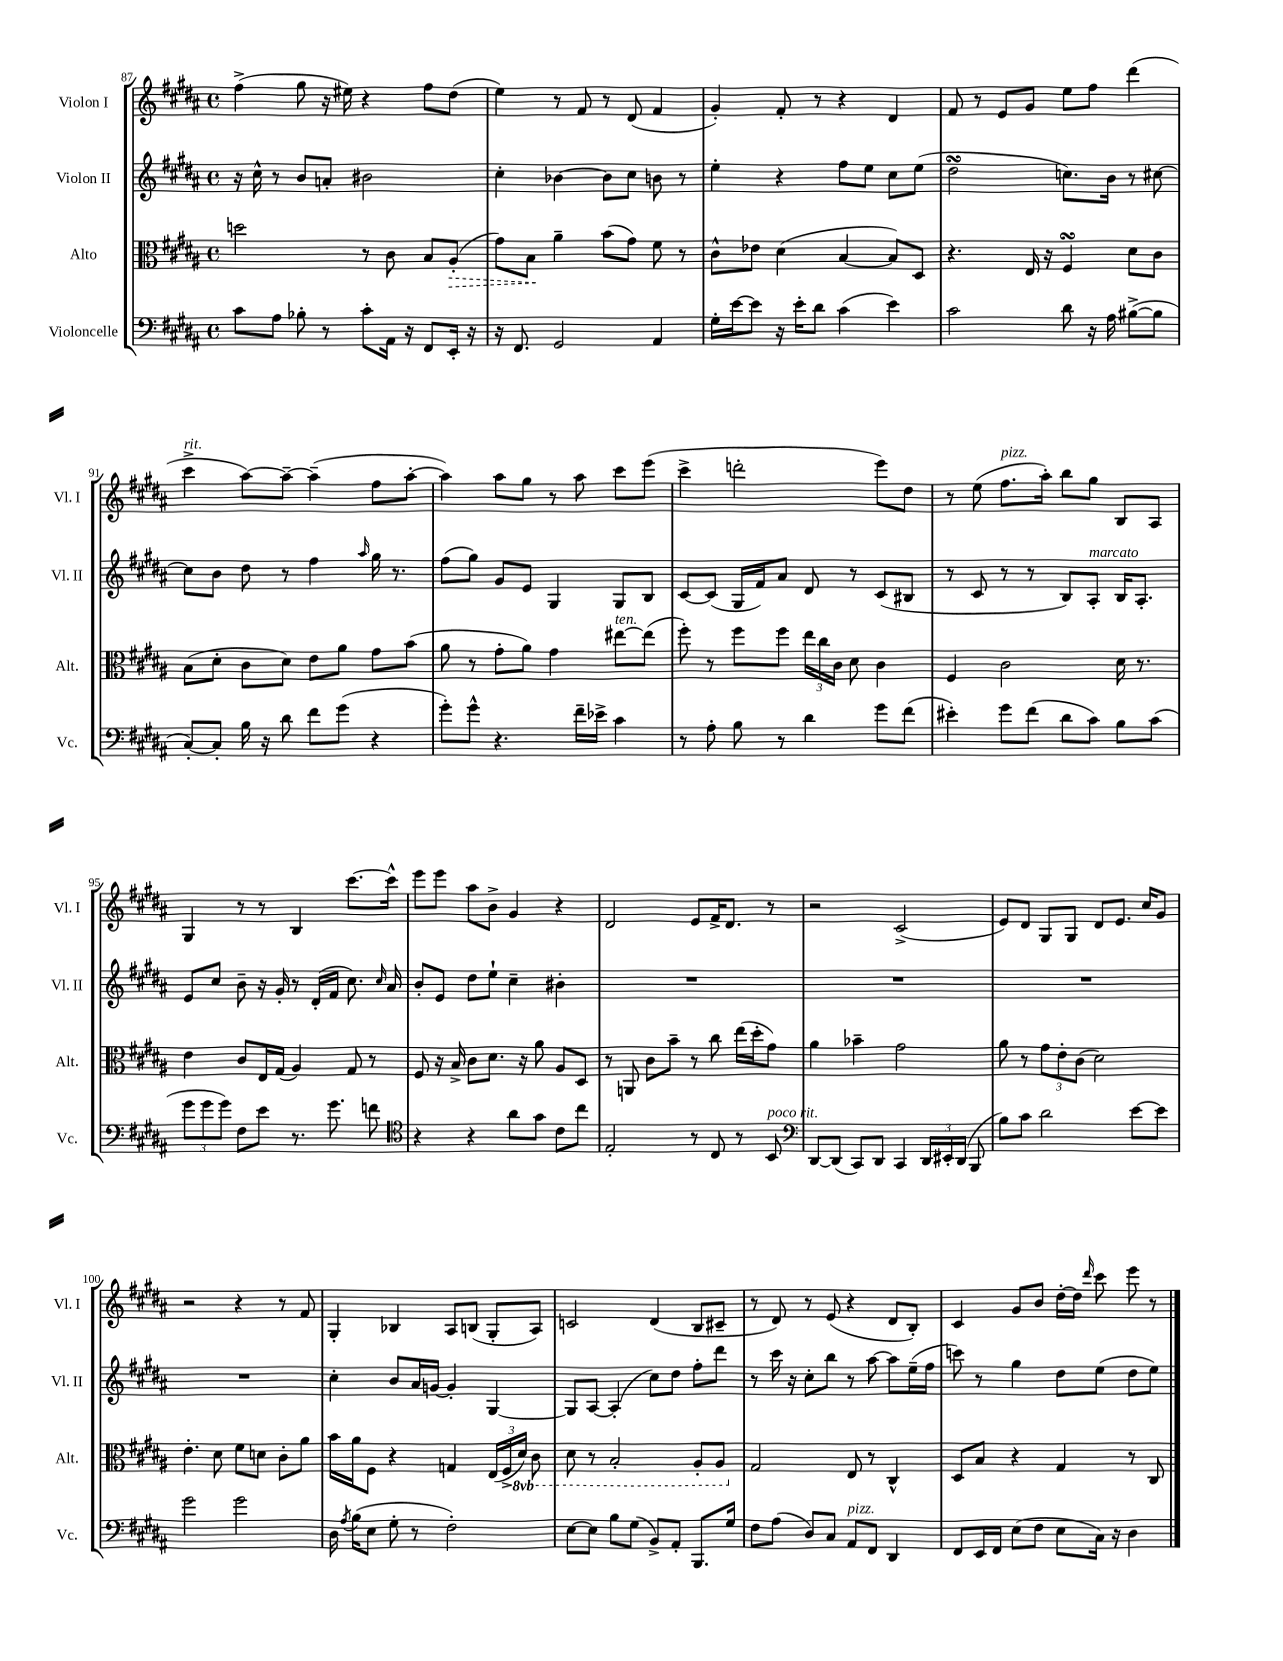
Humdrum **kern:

**kern	**kern	**kern	**kern
*staff4	*staff3	*staff2	*staff1
*clefF4	*clefC3	*clefG2	*clefG2
*k[f#c#g#d#a#]	*k[f#c#g#d#a#]	*k[f#c#g#d#a#]	*k[f#c#g#d#a#]
*M4/4	*M4/4	*M4/4	*M4/4
*met(c)	*met(c)	*met(c)	*met(c)
8c#	2dd	16r	(4ff#^
.	.	16cc#^^	.
8A#	.	8r	.
8B-'	.	8b	8gg#
8r	.	8a'	16r
.	.	.	16ee#)
8c#'	8r	2b#	4r
16AA#	8c#	.	.
16r	.	.	.
8FF#	8B	.	8ff#
16EE'	(8A#'	.	(8dd#
16r	.	.	.
=	=	=	=
16r	8g#)	4cc#'	4ee)
8.FF#	.	.	.
.	8B	.	.
2GG#	4a#~	[4b-	8r
.	.	.	8f#
.	(8b	8b-]	8r
.	8g#)	8cc#	(8d#
4AA#	8f#	8b	4f#
.	8r	8r	.
=	=	=	=
16G#'	8c#^^	4ee'	4g#')
[16e	.	.	.
8e]	8e-	.	.
16r	(4d#	4r	8f#'
16e'	.	.	.
8d#	.	.	8r
(4c#	[4B	8ff#	4r
.	.	8ee	.
4e)	8B])	8cc#	4d#
.	8D#	(8ee	.
=	=	=	=
2c#	4.r	2dd#	8f#
.	.	.	8r
.	.	.	8e
.	16E	.	8g#
.	16r	.	.
8d#	4F#	8.cc)	8ee
16r	.	.	8ff#
16A#	.	16b	.
([8B#^	8d#	8r	(4ddd#
8B#]	8c#	[8cc#	.
=	=	=	=
[8C#')	(8B	8cc#]	4ccc#^
8C#']	8d#'	8b	.
16B	8c#	8dd#	[8aa#)
16r	.	.	.
8d#	8d#)	8r	8aa#~_
8f#	8e	4ff#	(4aa#~]
(8g#	8a#	.	.
.	.	16qqaa#	.
4r	8g#	16gg#	8ff#
.	.	8.r	.
.	(8b	.	[8aa#'
=	=	=	=
8g#')	8a#	(8ff#	4aa#])
8g#^^	8r	8gg#)	.
4.r	8g#'	8g#	8aa#
.	8a#)	8e	8gg#
.	4g#	4G#	8r
16f#~	.	.	8aa#
16e-^	.	.	.
4c#	[8ee#	8G#	8ccc#
.	(8ee#]	8B	(8eee
=	=	=	=
8r	8ff#')	[8c#	4ccc#^
8A#'	8r	(8c#]	.
8B	8ff#	16G#	2ddd'
.	.	16f#)	.
8r	8ff#	8a#	.
4d#	24ee	8d#	.
.	24cc#	.	.
.	24c#	.	.
.	8d#	8r	.
8g#	4c#	(8c#	8eee)
(8f#	.	8B#	8dd#
=	=	=	=
4e#')	4F#	8r	8r
.	.	8c#	(8ee
8g#	2c#	8r	8.ff#
(8f#	.	8r	.
.	.	.	16aa#')
8d#	.	8B)	8bb
8c#)	.	8A#'	8gg#
8B	16d#	16B	8B
.	8.r	8.A#'	.
(8c#	.	.	8A#
=	=	=	=
12g#	4e	8e	4G#
12g#	.	.	.
.	.	8cc#	.
12g#)	.	.	.
8F#	8c#	8b~	8r
8e	16E	16r	8r
.	(16G#	16g#'	.
8.r	4A#)	8r	4B
.	.	(16d#'	.
8.g#	.	16f#	.
.	8G#	8.cc#)	[8.ccc#
8f	8r	.	.
.	.	16qqcc#	.
.	.	16a#	16ccc#^^]
=	=	=	=
*clefC4	*	*	*
4r	8F#	8b'	8eee
.	16r	8e	8eee
.	16B^	.	.
4r	8c#	8dd#	8aa#
.	8.d#	8ee`	8b^
8a#	.	4cc#~	4g#
.	16r	.	.
8g#	8a#	.	.
8c#	8A#	4b#'	4r
8cc#	8D#	.	.
=	=	=	=
2E'	8r	1r	2d#
.	8AA	.	.
.	8c#	.	.
.	8b~	.	.
8r	8r	.	8e
8C#	8cc#	.	16f#^
.	.	.	8.d#
8r	(16ee	.	.
.	16dd#'	.	.
8BB	8g#)	.	8r
=	=	=	=
*clefF4	*	*	*
[8DD#	4a#	1r	2r
(8DD#]	.	.	.
8CC#)	4b-~	.	.
8DD#	.	.	.
4CC#	2g#	.	(2c#^
24DD#	.	.	.
24EE#'	.	.	.
(24DD#	.	.	.
8BBB	.	.	.
=	=	=	=
8B)	8a#	1r	8e)
8c#	8r	.	8d#
2d#	12g#	.	8G#
.	12e'	.	.
.	.	.	8G#
.	(12c#	.	.
.	2d#)	.	8d#
.	.	.	8.e
[8e	.	.	.
.	.	.	16cc#
8e]	.	.	8g#
=	=	=	=
2g#	4.e'	1r	2r
.	8d#	.	.
2g#	8f#	.	4r
.	8d	.	.
.	8c#'	.	8r
.	8a#	.	8f#
=	=	=	=
16D#	16b	4cc#'	4G#'
8qA#	.	.	.
(16B	16a#	.	.
8E	8F#	.	.
8G#'	4r	8b	4B-
8r	.	16a#	.
.	.	[16g	.
2F#')	4G	4g']	8A#
.	.	.	(8B
.	(24E	[4G#	8G#'
.	24F#^	.	.
.	24D#)	.	.
.	8C#	.	8A#)
=	=	=	=
[8E	8D#	8G#]	2c
8E]	8r	[8A#	.
8B	2BB'	(4A#']	.
(8G#	.	.	.
8BB^)	.	8cc#)	(4d#
8AA#'	.	8dd#	.
8.BBB	8AA#'	8ff#'	8B
.	8AA#	8ddd#	8c#~
16G#	.	.	.
=	=	=	=
8F#	2G#	8r	8r
(8A#	.	16ccc#	8d#)
.	.	16r	.
8D#)	.	8cc#'	8r
8C#	.	8bb	(8e
8AA#	8E	8r	4r
8FF#	8r	[8aa#	.
4DD#	4C#^^	8aa#]	8d#
.	.	(16ee~	8B')
.	.	16ff#	.
=	=	=	=
8FF#	8D#	8ccc)	4c#
16EE	8B	8r	.
16FF#	.	.	.
(8E	4r	4gg#	8g#
8F#	.	.	8b
8E	4G#	8dd#	[16dd#'
.	.	.	16dd#]
.	.	.	16qqddd#
16C#)	.	(8ee	8ccc#
16r	.	.	.
4D#	8r	8dd#	8eee
.	8C#	8ee)	8r
==	==	==	==
*-	*-	*-	*-
